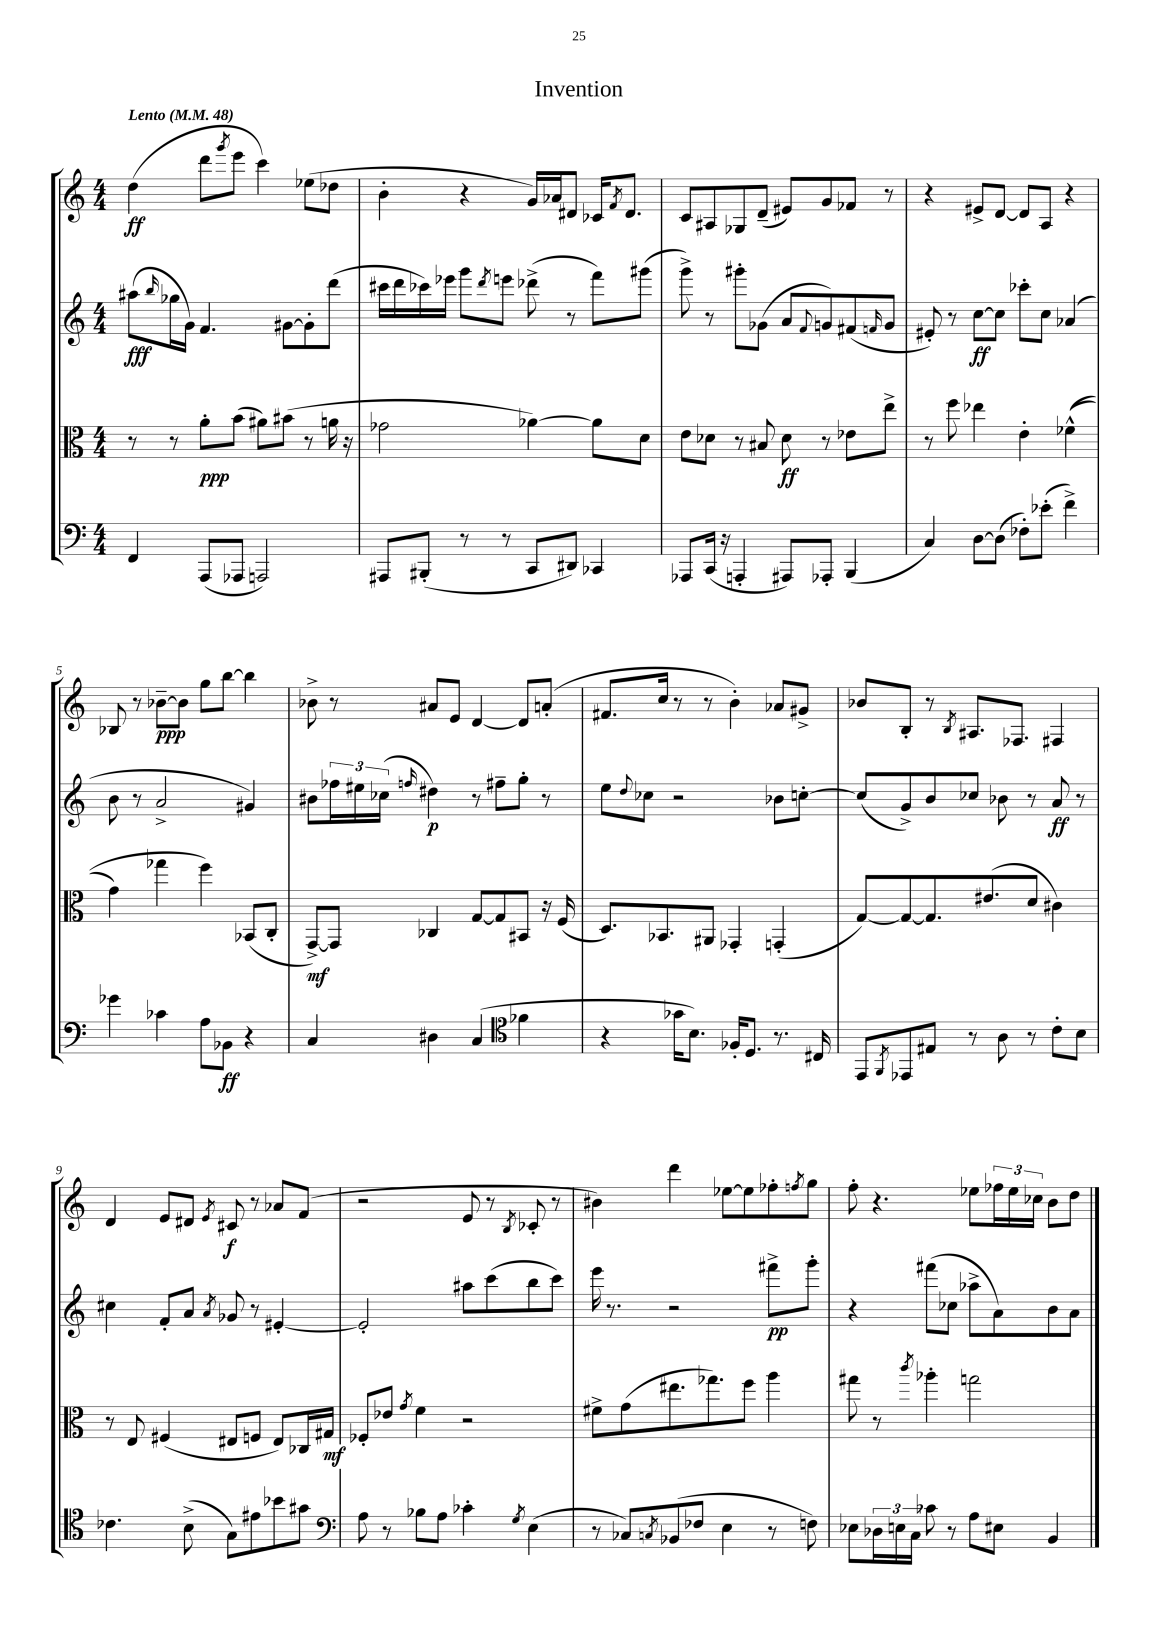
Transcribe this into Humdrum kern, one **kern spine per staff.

**kern	**kern	**kern	**kern
*staff4	*staff3	*staff2	*staff1
*clefF4	*clefC3	*clefG2	*clefG2
*k[]	*k[]	*k[]	*k[]
*M4/4	*M4/4	*M4/4	*M4/4
*MM48	*MM48	*MM48	*MM48
4FF/	8r	(8aa#\L	(4dd\
.	.	16qqbb/	.
.	8r	16gg-\L	.
.	.	16g\JJ)	.
(8AAA/L	8a'\L	4.f/	8ddd\L
.	.	.	8qggg/
8AAA-/J	(8b\J	.	8eee\J
2AAA/)	8a#\L)	.	4ccc\)
.	(8b#\J	[8g#\L	.
.	8r	8g#'\]	(8ee-\L
.	16a\	(8ddd\J	8dd-\J
.	16r	.	.
=	=	=	=
8AAA#/L	2g-\	16ccc#\LL	4b'\
.	.	16ddd\	.
(8BBB#'/J	.	16ccc-\)	.
.	.	16eee-\JJ	.
8r	.	8ggg\L	4r
.	.	8qddd/	.
8r	.	8eee\J	.
8CC/L	[4a-\)	(8ddd-^\	16g/LL)
.	.	.	16a-/J
8DD#/J)	.	8r	8d#/J
4CC-/	8a-\]L	8fff\L)	16c-/LK
.	.	.	8qf/
.	.	.	8.d#/J
.	8d\J	(8ggg#\J	.
=	=	=	=
8AAA-/L	8e\L	8ggg^\)	8c/L
(16CC/Jk	8d-\J	8r	8A#/
16r	.	.	.
4AAA'/	8r	8ggg#'\L	8G-/
.	8B#/	(8g-\J	(8d~/J
8AAA#/L)	8d-\	8a/L	8e#/L)
.	.	8qqf/	.
8AAA-'/J	8r	8g/)	8g/
(4BBB/	8e-\L	(8f#/	8f-/J
.	.	16qqf/	.
.	8ee^\J	8g/J	8r
=	=	=	=
4C/)	8r	8e#'/)	4r
.	8ff\	8r	.
[8D\L	4ee-\	[8cc\L	8e#^/L
(8D\]J	.	8cc\]J	[8d/J
8F-'\L)	4e'\	8ccc-'\L	8d/]L
(8e-'\J	.	8cc\J	8A/J
4f^\)	&((4f-^^\	(4a-/	4r
=	=	=	=
4g-\	4g\)	8b\	8B-/
.	.	8r	8r
4c-\	4gg-\	2a^/	[8b-~\L
.	.	.	8b-\]J
8A\L	4ff\&)	.	8gg\L
8BB-\J	.	.	[8bb\J
4r	(8BB-/L	4g#/)	4bb\]
.	8C'/J	.	.
=	=	=	=
4C/	[8GG^/L)	8b#\L	8b-^\
.	8GG/]J	24ff-\L	8r
.	.	24ee#\	.
.	.	(24cc-\JJ	.
.	.	16qqff/	.
4D#\	4C-/	4dd#\)	8a#/L
.	.	.	8e/J
(4C/	[8G/L	8r	[4d/
.	8G/]	8ff#~\L	.
*clefC4	*	*	*
4f-\	8BB#/J	8gg'\J	8d/]L
.	16r	8r	(8a'/J
.	(16F/	.	.
=	=	=	=
4r	8.D/L)	8ee\L	8.f#/L
.	.	8qqdd/	.
.	.	8cc-\J	.
.	8.BB-/	.	16cc/Jk
16g-\LK	.	2r	8r
8.B\J)	.	.	.
.	8AA#/J	.	8r
16F-'/LK	4GG-'/	.	4b'\)
8.D/J	.	.	.
8.r	(4GG'/	8b-\L	8a-/L
.	.	[8cc'\J	8g#^/J
16C#/	.	.	.
=	=	=	=
8EE/L	[8G/L)	(8cc/]L	8b-/L
8qFF/	.	.	.
8EE-/	8G/_	8g^/)	8B'/J
8E#/J	8.G/]	8b/	8r
.	.	.	8qB/
8r	.	8cc-/J	8.A#/L
.	(8.e#/	.	.
8A\	.	8b-\	.
.	.	.	8.F-/J
8r	8d/J	8r	.
8c'\L	4c#\)	8a/	4F#/
8B\J	.	8r	.
=	=	=	=
4.c-\	8r	4cc#\	4d/
.	8E/	.	.
.	(4F#/	8f'/L	8e/L
(8B^\	.	8a/J	8d#/J
.	.	8qa/	8qe/
8G\L)	8E#/L	8g-/	8c#/
8e#\	8F/J	8r	8r
8b-\	8E#/L)	[4e#'/	8a-/L
8g#\J	16C-/L	.	(8f/J
.	16G#/JJ	.	.
=	=	=	=
*clefF4	*	*	*
8A\	8F-'/L	2e#'/]	2r
8r	8e-/J	.	.
.	8qg/	.	.
8B-\L	4f\	.	.
8A\J	.	.	.
4c-'\	2r	8aa#\L	8e/
.	.	(8ccc\	8r
8qG/	.	.	8qB/
(4E\	.	8bb\	8c-'/
.	.	8ccc\J)	8r
=	=	=	=
8r	8f#^\L	16eee\	4b#\)
.	.	8.r	.
8C-/L)	(8g\	.	.
8qC/	.	.	.
(8BB-/	8.ee#\	2r	4ddd\
8F-/J	.	.	.
.	8.gg-\)	.	.
4E\	.	.	[8ee-\L
.	8ff\J	.	8ee-\]
8r	4aa\	8fff#^\L	8ff-'\
.	.	.	8qff/
8F\)	.	8ggg'\J	8gg\J
=	=	=	=
8E-\L	8gg#\	4r	8ff'\
24D-\L	8r	.	4.r
24E\	.	.	.
24C\JJ	.	.	.
.	8qccc/	.	.
8c-\	4aa-'\	(8fff#\L	.
8r	.	8cc-\J	.
8A\L	2gg\	8aa-^\L	8ee-\L
8E#\J	.	8a\)	24ff-\L
.	.	.	24ee-\
.	.	.	24cc-\JJ
4BB/	.	8b\	8b\L
.	.	8a\J	8dd\J
==	==	==	==
*-	*-	*-	*-
